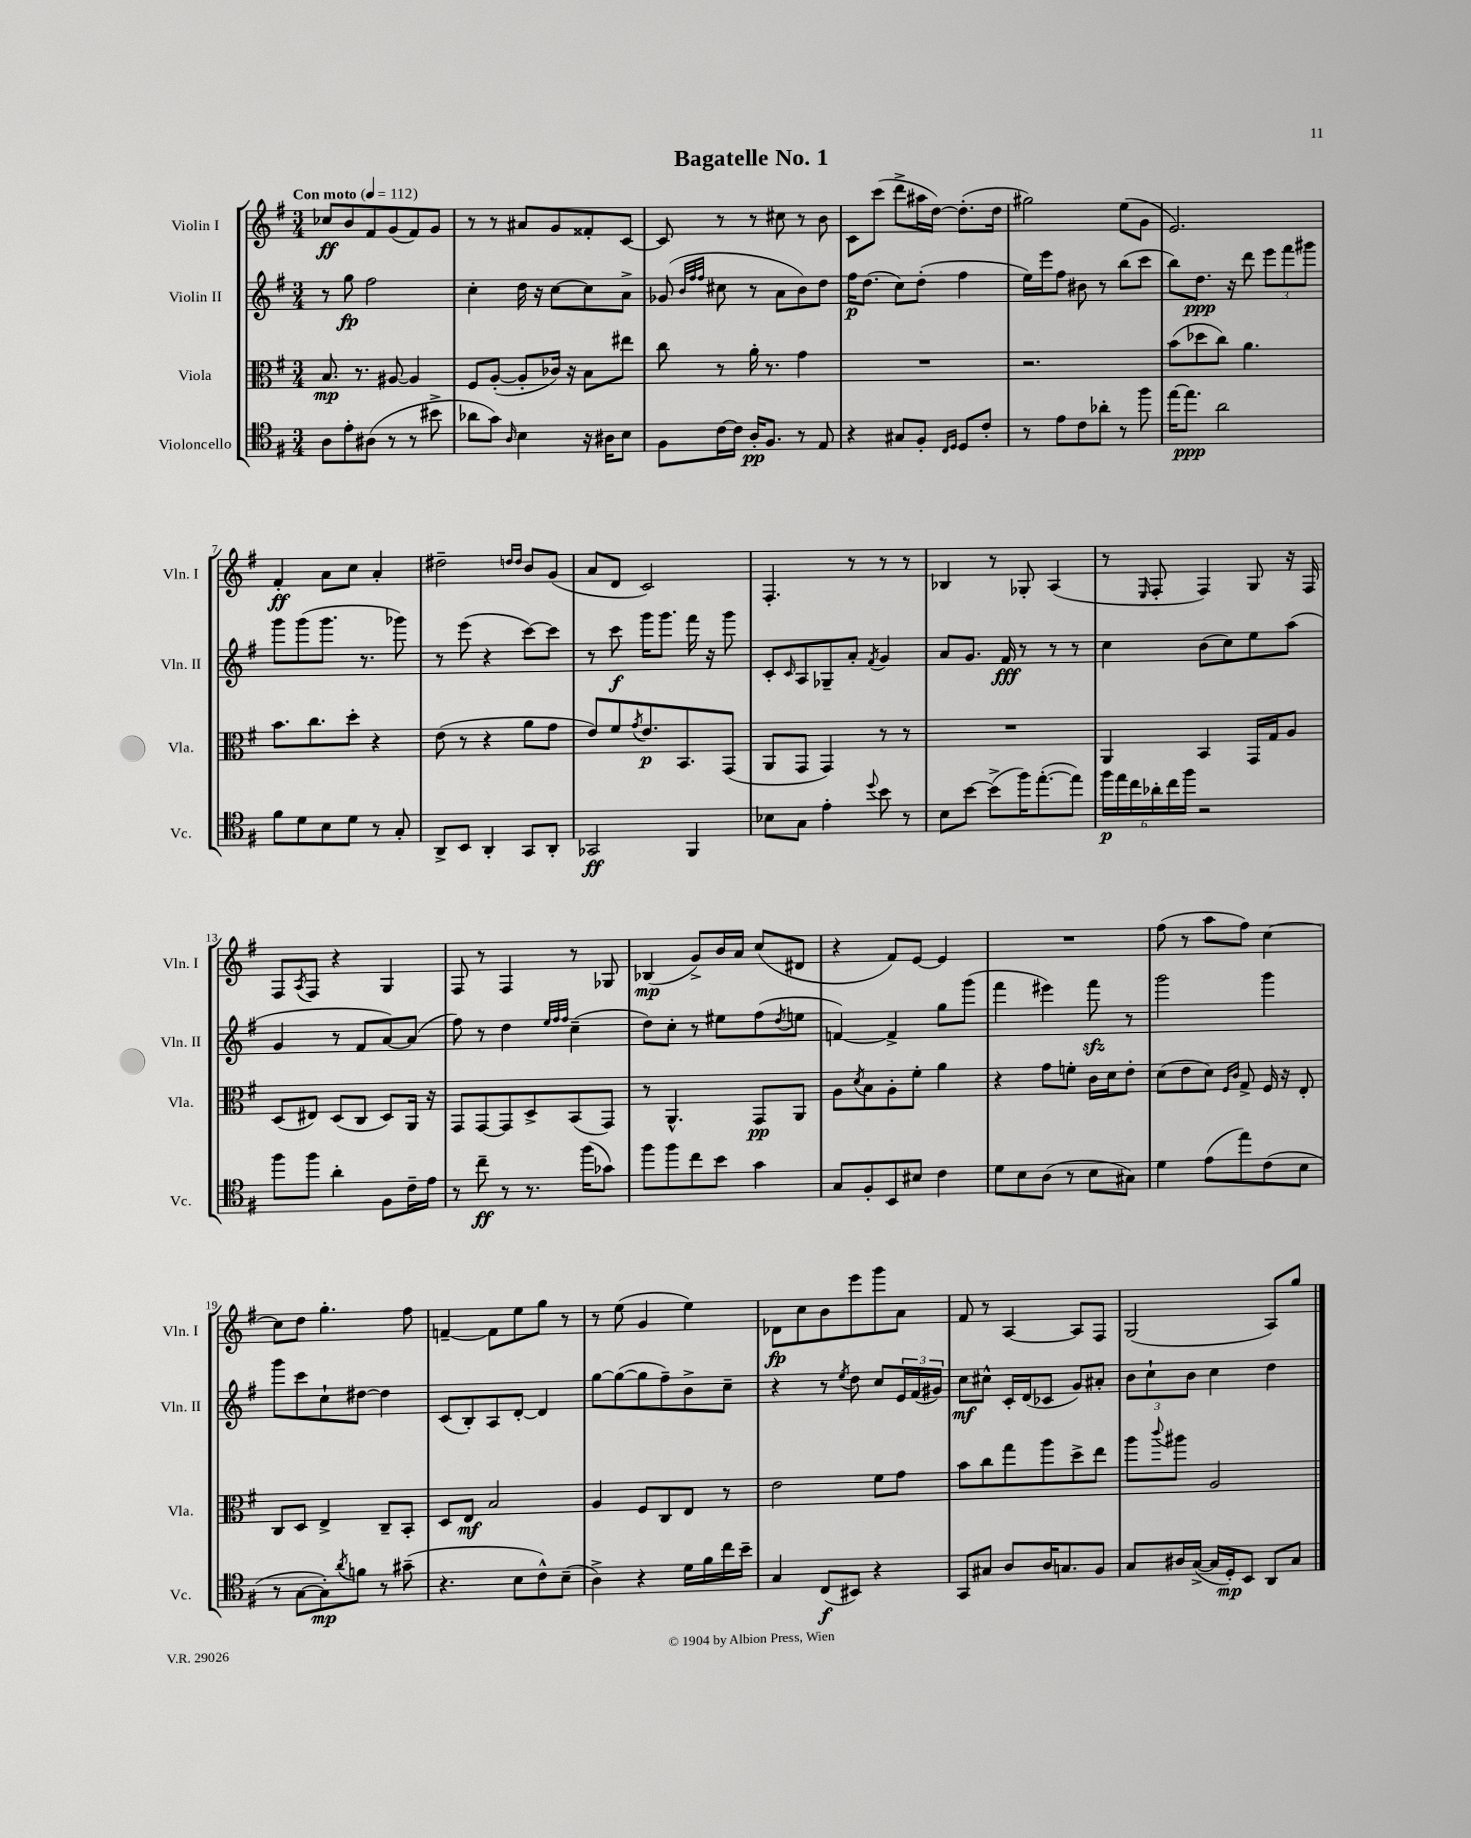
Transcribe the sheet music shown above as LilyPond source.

\header { title = "Bagatelle No. 1" }
<<
\new StaffGroup <<
\new Staff = "s0" \with { instrumentName = "Violin I" shortInstrumentName = "Vln. I" } {
    \clef treble \key g \major \numericTimeSignature \time 3/4 \tempo "Con moto" 4 = 112
    ces''8\ff b'8 fis'8 g'8( fis'8) g'8 |
    r8 r8 ais'8 g'8 fisis'8-. c'8~ |
    c'8 r8 r8 cis''8 r8 b'8 |
    c'8 c'''8( d'''8-> ais''16 d''16~) d''8.-.( d''16 |
    gis''2) e''8( g'8 |
    e'2.) |
    fis'4-.\ff a'8 c''8 a'4-. |
    dis''2-- \grace { d''16 d''16 } b'8 g'8( |
    a'8 d'8 c'2) |
    fis4.-. r8 r8 r8 |
    bes4 r8 ges8-. a4( |
    r8 \grace { e16 } fis8-. fis4) g8 r16 fis16 |
    fis8 \acciaccatura { a8 } fis8 r4 g4 |
    fis8 r8 fis4 r8 ges8 |
    bes4\mp( g'8->) b'16 a'16 c''8( dis'8 |
    r4 fis'8) e'8~ e'4 |
    R2. |
    fis''8( r8 a''8 fis''8) c''4~ |
    c''8 d''8 g''4.-. fis''8 |
    f'4~-- f'8 e''8 g''8 r8 |
    r8 e''8( g'4 e''4) |
    des'8\fp c''8 b'8 e'''8 g'''8 a'8 |
    fis'8 r8 a4~ a8 fis8 |
    g2( a8) g''8 \bar "|." |
}
\new Staff = "s1" \with { instrumentName = "Violin II" shortInstrumentName = "Vln. II" } {
    \clef treble \key g \major \numericTimeSignature \time 3/4
    r8 g''8\fp fis''2 |
    c''4-. d''16 r16 c''8~ c''8 a'8-> |
    ges'8( \grace { b'32 fis''32 fis''32 } cis''8 r8 a'8 b'8) d''8 |
    fis''16\p d''8.( c''8) d''8-.( fis''4 |
    e''16) e'''16 fis''8 bis'8 r8 b''8( c'''8 |
    b''8) d''8.\ppp r16 d'''8 \tuplet 3/2 { e'''8 fis'''8 gis'''8 } |
    g'''8 g'''8( g'''8. r8. ges'''8) |
    r8 e'''8( r4 c'''8~) c'''8 |
    r8 c'''8\f g'''16 g'''8. fis'''16 r16 g'''8 |
    c'8-. \grace { c'16 } a8 ges8-- a'8-. \acciaccatura { fis'8 } g'4 |
    a'8 g'8. fis'16\fff r8 r8 r8 |
    c''4 b'8( c''8) e''8 a''8( |
    g'4 r8 fis'8 a'8~) a'8( |
    fis''8) r8 d''4 \grace { e''32 fis''32 fis''32 } c''4--( |
    d''8) c''8-. r8 eis''8 fis''8( \acciaccatura { d''8 } e''8 |
    f'4~) f'4-> g''8 g'''8( |
    fis'''4 eis'''4) fis'''8\sfz r8 |
    g'''2 g'''4 |
    g'''8 c'''8 c''8-! dis''8~ dis''4 |
    c'8( b8-.) a8 d'8~-. d'4 |
    g''8~ g''8~( g''8 fis''8--) b'8-> c''8-- |
    r4 r8 \acciaccatura { e''8 } d''8 c''8 \tuplet 3/2 { e'16 fis'16( gis'16) } |
    c''8\mf cis''8-^ c'16-. d'16( ces'8 g'8) ais'8-. |
    \tuplet 3/2 { b'8 c''8-! b'8 } c''4 d''4 \bar "|." |
}
\new Staff = "s2" \with { instrumentName = "Viola" shortInstrumentName = "Vla." } {
    \clef alto \key g \major \numericTimeSignature \time 3/4
    b8.\mp r8. ais8~ ais4 |
    fis8 a8~-.( a8-. ces'16) r16 b8 eis''8 |
    c''8 r8 a'16-. r8. g'4 |
    R2. |
    r2. |
    b'8( des''8 c''8) a'4. |
    b'8. c''8. d''8-. r4 |
    e'8( r8 r4 a'8 g'8 |
    e'8) fis'8 \acciaccatura { g'8 } e'8.\p b,8. g,8( |
    a,8 g,8 g,4) r8 r8 |
    R2. |
    a,4 b,4 g,16 g16 a8 |
    d8( eis8) d8( c8 d8) a,16 r16 |
    g,8 g,8~ g,8 d8-> b,8( g,8) |
    r8 a,4.-^ g,8\pp a,8 |
    a8 \acciaccatura { d'8 } b8 a8-. fis'8-. a'4 |
    r4 g'8 f'8-. c'16 d'16 e'8-. |
    d'8( e'8 d'8) \grace { fis16 c'16 } g8-> fis16 r16 e8-. |
    c8 d8 e4-> c8-- b,8-. |
    d8 e8\mf b2 |
    a4 fis8 c8 e8 r8 |
    e'2 fis'8 g'8 |
    b'8 c''8 g''8 a''8 d''8-> e''8 |
    a''8 \appoggiatura { c'''8 } ais''8 a2 \bar "|." |
}
\new Staff = "s3" \with { instrumentName = "Violoncello" shortInstrumentName = "Vc." } {
    \clef tenor \key g \major \numericTimeSignature \time 3/4
    a8 e'8-. ais8( r8 r8 bis'8-> |
    aes'8 g'8) \grace { a16 } b4 r16 ais16 b8 |
    fis8 c'16~ c'16 a16-.\pp fis8. r8 e8 |
    r4 gis8 fis8-. \grace { c16 d16 } d8 c'8-. |
    r8 e'8 c'8 aes'8-. r8 fis''8 |
    e''16~ e''8.\ppp a'2 |
    fis'8 d'8 b8 d'8 r8 g8-. |
    a,8-> b,8 a,4-. g,8 a,8-. |
    ges,2\ff fis,4 |
    bes8 g8 e'4-. \appoggiatura { d''8 } b'8 r8 |
    b8 b'8~ b'8->( fis''16) e''8.~-.( e''8) |
    \tuplet 6/4 { fis''16\p e''16 c''16 aes'16-. c''16 fis''16 } r2 |
    fis''8 fis''8 a'4-. fis8 c'16-- e'16 |
    r8 c''8--\ff r8 r8. fis''16( ges'8) |
    fis''8 fis''8 c''8 b'8 g'4 |
    g8 fis8-. b,8 bis8 c'4 |
    d'8 b8 a8( r8 b8 gis8) |
    d'4 e'8( e''8) c'8( b8 |
    r8 g8~ g8-.\mp) \acciaccatura { a'8 } f'8 r8 gis'8--( |
    r4. b8 c'8-^) b8--( |
    a4->) r4 d'16 fis'16 c''16 b'16-- |
    g4 c8\f( bis,8) r4 |
    g,8 gis8 a8 a16 g8. fis8 |
    g8 ais16 g16~->( g16 d16-.\mp) b,8 a,8 g8 \bar "|." |
}
>>
>>
